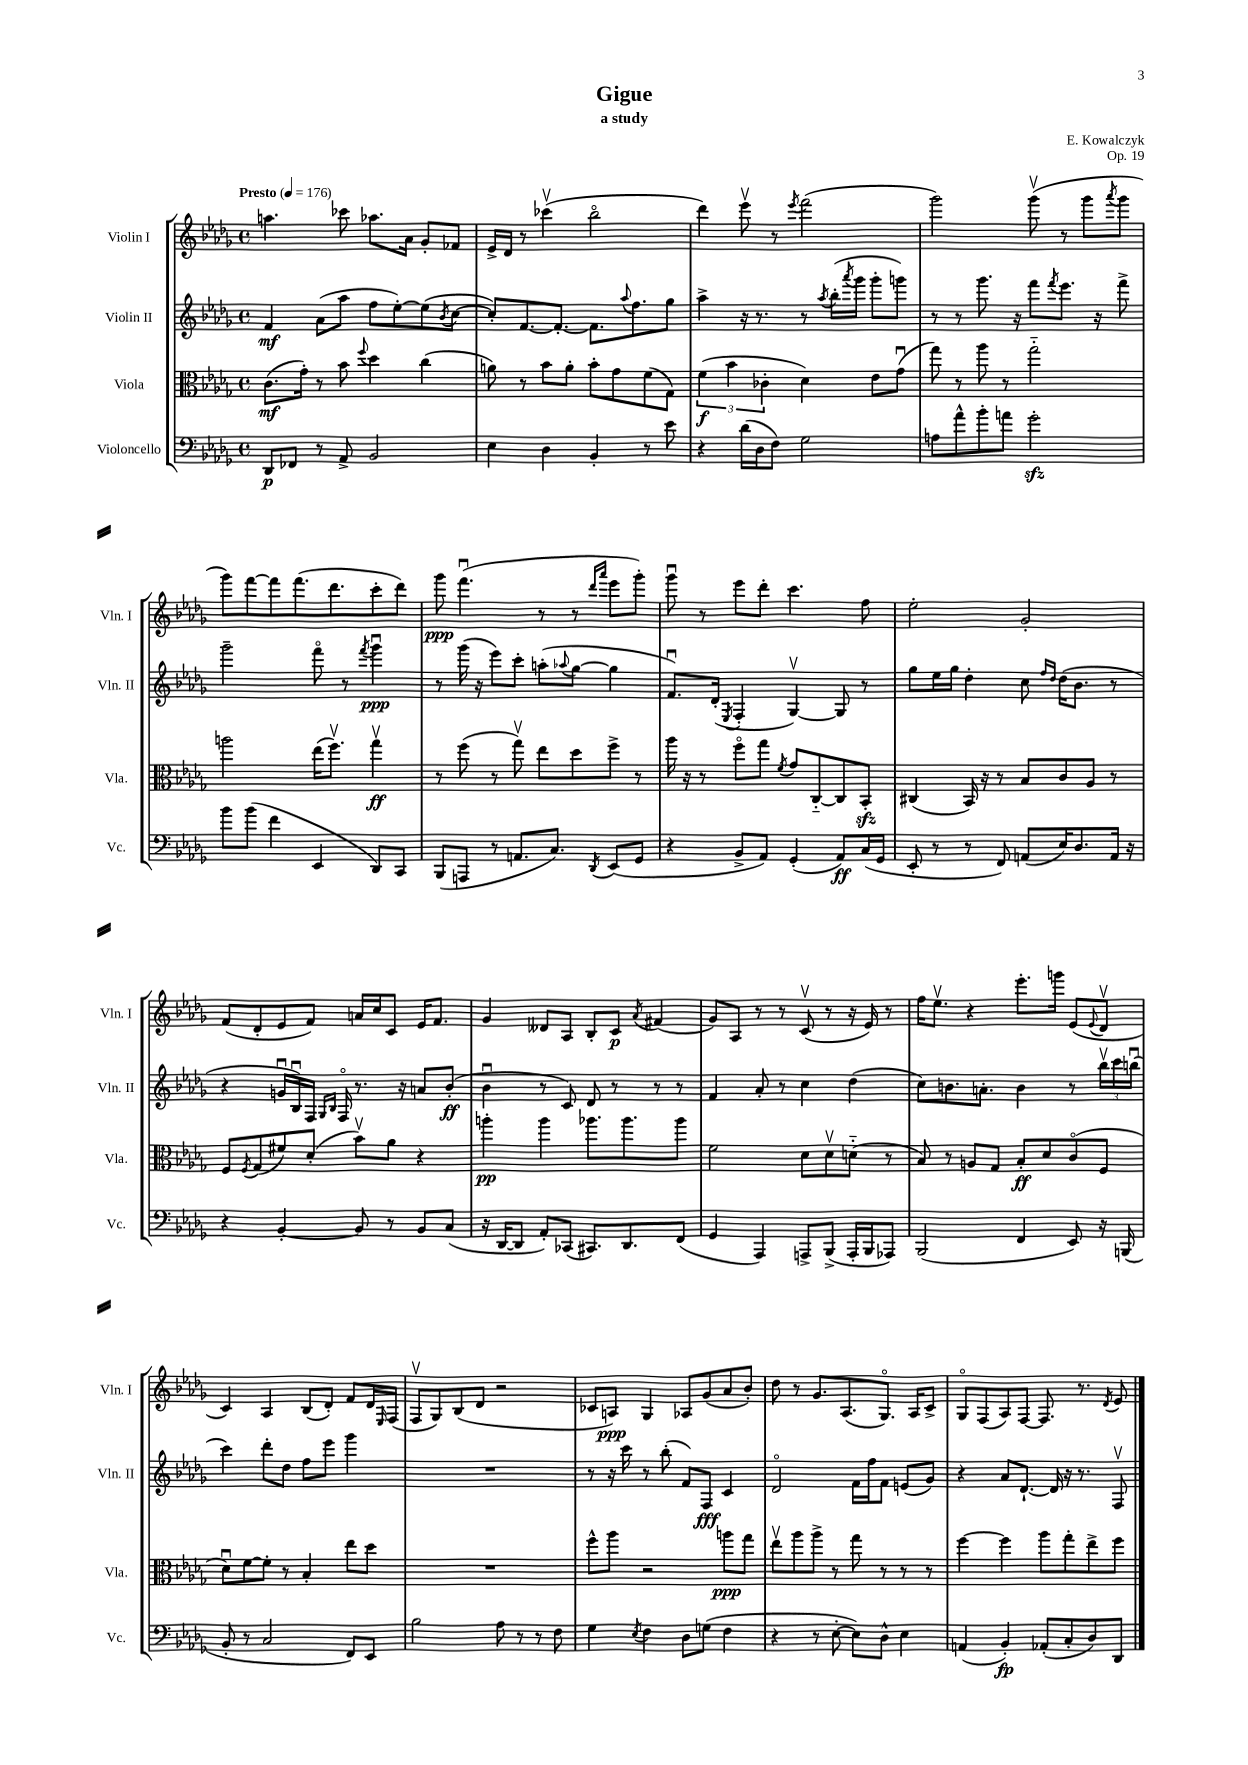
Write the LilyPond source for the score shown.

\header { title = "Gigue" composer = "E. Kowalczyk" subtitle = "a study" opus = "Op. 19" }
<<
\new StaffGroup <<
\new Staff = "s0" \with { instrumentName = "Violin I" shortInstrumentName = "Vln. I" } {
    \clef treble \key des \major \defaultTimeSignature \time 4/4 \tempo "Presto" 4 = 176
    a''4. ces'''8 aes''8. aes'16 ges'8-. fes'8 |
    ees'16-> des'16 r8 ces'''4\upbow( bes''2\flageolet |
    des'''4) ees'''8\upbow r8 \acciaccatura { ees'''8 } f'''2( |
    ges'''2) ges'''8\upbow( r8 ges'''8 \acciaccatura { aes'''8 } ges'''8 |
    ges'''8) f'''8~ f'''8 f'''8.( des'''8. c'''8-. des'''8) |
    ges'''8\ppp f'''4.\downbow( r8 r8 \grace { des'''16 aes'''16 } ees'''8 ges'''8-.) |
    ges'''8\downbow r8 ees'''8 des'''8-. c'''4. f''8 |
    ees''2-. ges'2-. |
    f'8( des'8-. ees'8 f'8) a'16 c''16 c'8 ees'16 f'8. |
    ges'4 deses'8 aes8 bes8-. c'8\p \acciaccatura { aes'8 } fis'4( |
    ges'8) aes8 r8 r8 c'8\upbow( r8 r16 ees'16) r8 |
    f''16 ees''8.\upbow r4 ees'''8.-. g'''16 ees'8( \appoggiatura { ees'8 } des'8\upbow |
    c'4) aes4 bes8( des'8-.) f'8 des'16 \grace { ees16 } f16( |
    f8\upbow ges8) bes8( des'8 r2 |
    ces'8 a8\ppp) ges4 aes8 ges'8( aes'8 bes'8-.) |
    des''8 r8 ges'8. aes8.( ges8.\flageolet) aes16 c'8-> |
    ges8\flageolet f8( aes8) f8~ f8. r8. \acciaccatura { des'8 } ees'8 \bar "|." |
}
\new Staff = "s1" \with { instrumentName = "Violin II" shortInstrumentName = "Vln. II" } {
    \clef treble \key des \major \defaultTimeSignature \time 4/4
    f'4\mf aes'8( aes''8 f''8 ees''8~-.) ees''8( \acciaccatura { bes'8 } c''8~ |
    c''8-.) f'8.~ f'8.~-. f'8. \appoggiatura { aes''8 } f''8. ges''8 |
    aes''4-> r16 r8. r8 \acciaccatura { aes''8 } bes''16-.( \acciaccatura { aes'''8 } ges'''16 ges'''8-. g'''8) |
    r8 r8 ges'''8. r16 f'''8 \acciaccatura { f'''8 } ees'''8. r16 f'''8-> |
    ges'''2-- f'''8\flageolet r8 \acciaccatura { f'''8 } ges'''4\downbow\ppp |
    r8 ges'''16( r16 ees'''8) c'''8-. a''8-.( \appoggiatura { aes''8 } ges''8~ ges''4 |
    f'8.\downbow) des'16-.( \acciaccatura { ees8 } f4-. ges4~\upbow) ges8 r8 |
    ges''8 ees''16 ges''16 des''4-. c''8 \grace { f''16 des''16 } des''16( bes'8. r8 |
    r4 g'16\downbow bes16\downbow) f16 \grace { ges16 bes16 } f16\flageolet r8. r16 a'8 bes'8-.\ff( |
    bes'4\downbow r8 c'8) des'8 r8 r8 r8 |
    f'4 aes'8-. r8 c''4 des''4( |
    c''8) b'8. a'8.-. b'4 r8 \tuplet 3/2 { bes''16\upbow c'''16 b''16\downbow( } |
    c'''4) des'''8-. des''8 f''8 ees'''8 ges'''4 |
    R1 |
    r8 r16 c'''16 r8 bes''8-.( f'8) f8\fff c'4 |
    des'2\flageolet f'16 f''16 f'8 e'8( ges'8) |
    r4 aes'8 des'8.~-! des'16 r16 r8. f8\upbow \bar "|." |
}
\new Staff = "s2" \with { instrumentName = "Viola" shortInstrumentName = "Vla." } {
    \clef alto \key des \major \defaultTimeSignature \time 4/4
    c'8.\mf( ges'16-.) r8 bes'8 \appoggiatura { f''8 } des''4 c''4( |
    a'8) r8 bes'8 a'8-. bes'8-. ges'8 f'8( ges8) |
    \tuplet 3/2 { f'4\f( bes'4 ces'4-. } des'4) ees'8 ges'8\downbow( |
    ges''8) r8 aes''8 r8 ges''2-_ |
    a''2 ees''16( f''8.\upbow) ges''4\upbow\ff |
    r8 f''8( r8 ges''8\upbow) ees''8 des''8 f''8-> r8 |
    aes''16 r16 r8 f''8\flageolet ges''8 \acciaccatura { f'8 } ges'8 c8~-_ c8 bes,8-.\sfz |
    cis4( bes,16) r16 r8 bes8 c'8 aes8 r8 |
    f8 \acciaccatura { f8 } ges8( fis'8) des'8-.( bes'8\upbow) aes'8 r4 |
    a''4-.\pp a''4 aes''8. aes''8. aes''8 |
    f'2 des'8 des'8\upbow d'8-_( r8 |
    bes8) r8 a8 ges8 bes8-.\ff des'8 c'8\flageolet( f8 |
    des'8\downbow) f'8~ f'8-. r8 bes4-. ees''8 des''8 |
    R1 |
    f''8-^ aes''8 r2 a''8\ppp ges''8 |
    ees''8\upbow aes''8 aes''8-> r8 ges''8 r8 r8 r8 |
    f''4~ f''4 aes''8 ges''8-. ees''8-> f''8 \bar "|." |
}
\new Staff = "s3" \with { instrumentName = "Violoncello" shortInstrumentName = "Vc." } {
    \clef bass \key des \major \defaultTimeSignature \time 4/4
    des,8\p fes,8 r8 aes,8-> bes,2 |
    ees4 des4 bes,4-. r8 ees'8 |
    r4 des'16( des16 f8) ges2 |
    a8 aes'8-^ bes'8-. a'8 ges'2-.\sfz |
    bes'8 bes'8( f'4 ees,4 des,8) c,8 |
    bes,,8( a,,8 r8 a,8. c8.) \acciaccatura { des,8 } ees,8( ges,8 |
    r4 bes,8-> aes,8) ges,4-.( aes,8\ff) c16( ges,16 |
    ees,8-. r8 r8 f,8) a,8( ees16) des8. a,16 r16 |
    r4 bes,4~-. bes,8 r8 bes,8 c8( |
    r16 des,16~ des,8 aes,8-.) ces,8( cis,8.) des,8. f,8( |
    ges,4 aes,,4) a,,8-> bes,,8->( a,,16-. bes,,16 aes,,8) |
    bes,,2( f,4 ees,8) r16 b,,16( |
    bes,8-. r8 c2 f,8) ees,8 |
    bes2 aes8 r8 r8 f8 |
    ges4 \acciaccatura { ees8 } f4 des8 g8( f4 |
    r4 r8 ees8~-. ees8) des8-^ ees4 |
    a,4( bes,4-.\fp) aes,8-.( c8-. des8) des,8 \bar "|." |
}
>>
>>
\layout { \context { \Score \remove "Bar_number_engraver" } }
